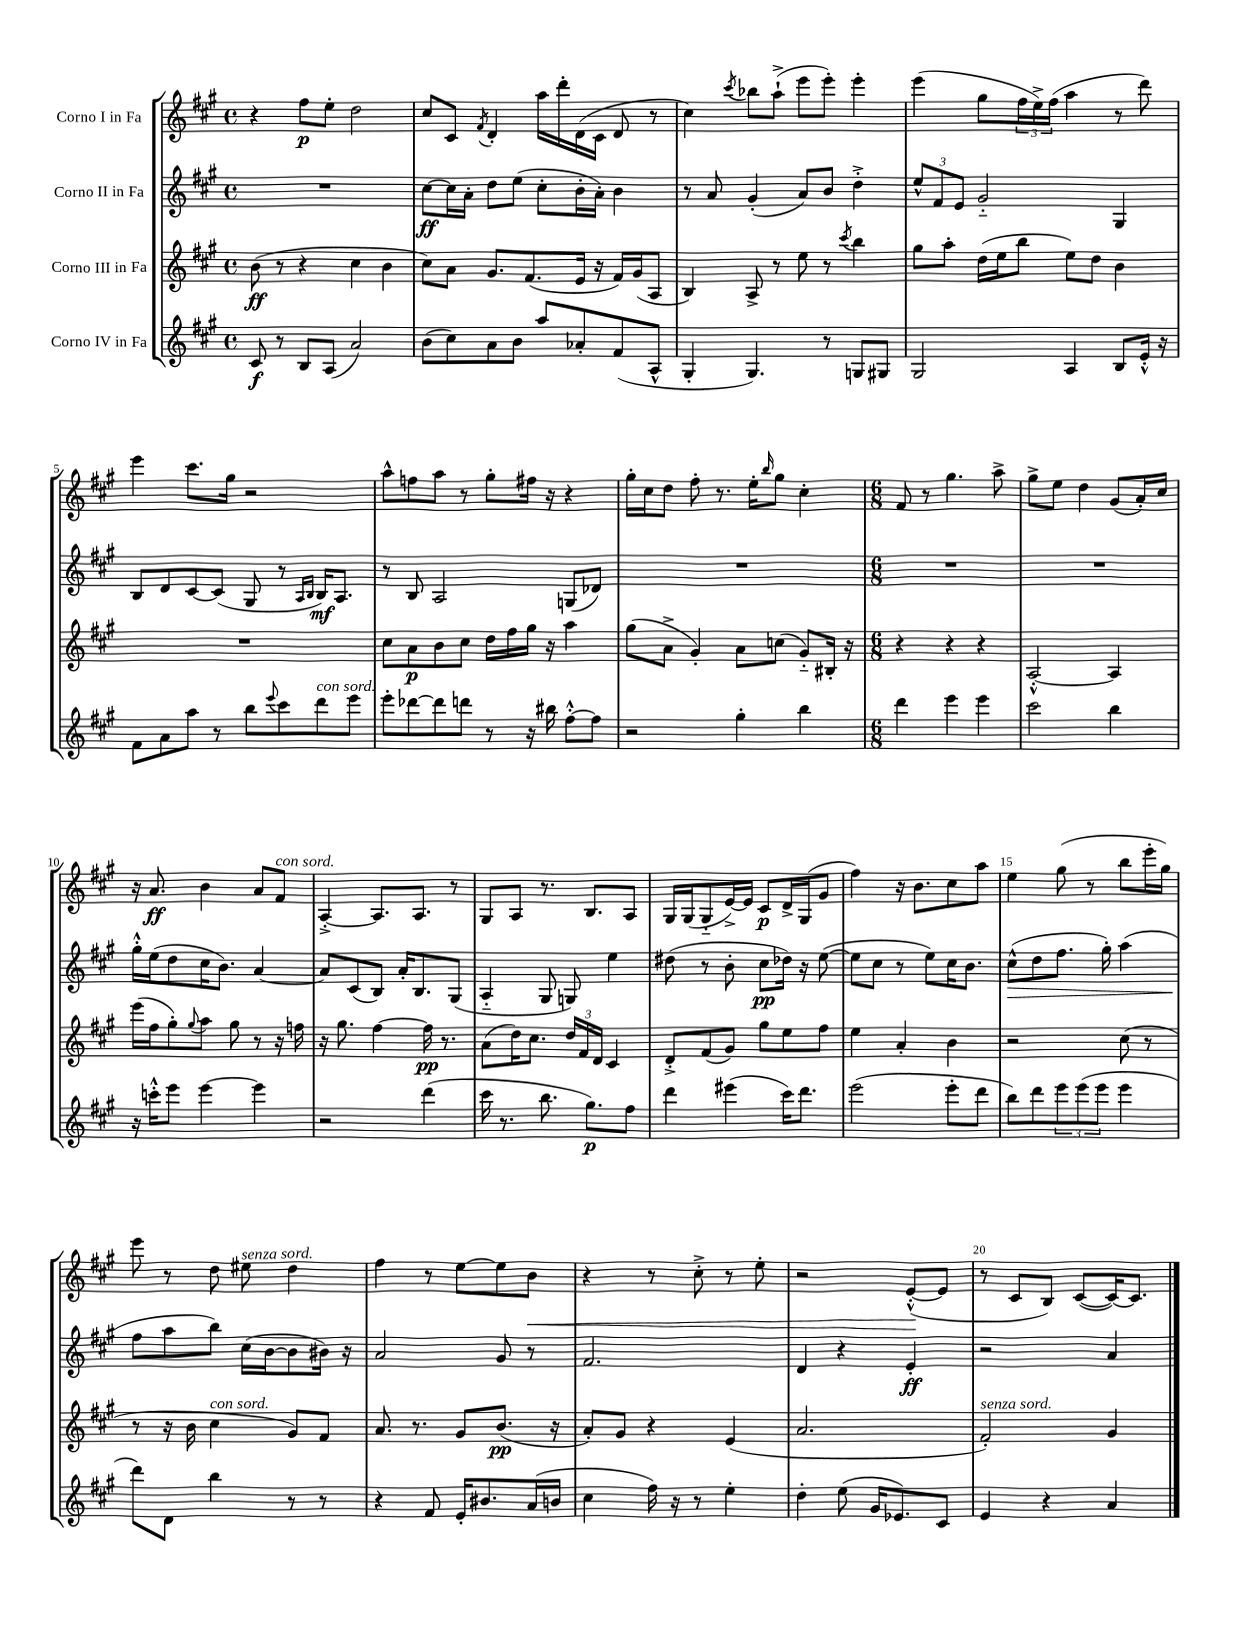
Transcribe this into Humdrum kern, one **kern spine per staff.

**kern	**kern	**kern	**kern
*staff4	*staff3	*staff2	*staff1
*clefG2	*clefG2	*clefG2	*clefG2
*k[f#c#g#]	*k[f#c#g#]	*k[f#c#g#]	*k[f#c#g#]
*M4/4	*M4/4	*M4/4	*M4/4
*met(c)	*met(c)	*met(c)	*met(c)
8c#	(8b	1r	4r
8r	8r	.	.
8B	4r	.	8ff#
(8A	.	.	8ee'
2a)	4cc#	.	2dd
.	4b	.	.
=	=	=	=
(8b	8cc#)	[8cc#	8cc#
8cc#)	8a	16cc#]	8c#
.	.	16a'	.
.	.	.	8qf#
8a	8.g#	8dd	4d'
8b	.	(8ee	.
.	(8.f#	.	.
8aa	.	8cc#'	16aa
.	.	.	16ddd'
8a-'	16e	16b'	(16d
.	16r	16a')	16c#
(8f#	16f#)	4b	8d
.	(16g#	.	.
8A^^	8A	.	8r
=	=	=	=
4G#'	4B)	8r	4cc#)
.	.	8a	.
.	.	.	8qccc#
4.G#)	8A^	(4g#'	8bb-
.	8r	.	(8aa`^
.	8ee	8a)	8eee
8r	8r	8b	8eee')
.	8qccc#	.	.
8G	4bb	4dd'^	4eee'
8G#	.	.	.
=	=	=	=
2G#	8gg#	12ee^^	(4eee
.	.	12f#	.
.	8aa'	.	.
.	.	12e	.
.	(16dd	2g#'~	8gg#
.	16ee	.	.
.	8bb	.	24ff#
.	.	.	24ee^)
.	.	.	(24ff#
4A	8ee)	.	4aa
.	8dd	.	.
8B	4b	4G#	8r
16e'^^	.	.	8ddd)
16r	.	.	.
=	=	=	=
8f#	1r	8B	4eee
8a	.	8d	.
8aa	.	[8c#	8.ccc#
8r	.	(8c#]	.
.	.	.	16gg#
8bb	.	8G#	2r
8qqeee	.	.	.
8ccc#	.	8r	.
.	.	16qqA	.
.	.	16qqB	.
8ddd	.	16B)	.
.	.	8.A	.
8eee	.	.	.
=	=	=	=
8eee'	8cc#	8r	8aa^^
[8ddd-	8a	8B	8ff
8ddd-]	8b	2A	8aa
8ddd	8cc#	.	8r
8r	16dd	.	8gg#'
.	16ff#	.	.
16r	16gg#	.	16ff#
16bb#	16r	.	16r
[8ff#'^^	4aa	(8G	4r
8ff#]	.	8d-)	.
=	=	=	=
2r	(8gg#	1r	16gg#'
.	.	.	16cc#
.	8a^	.	8dd
.	4g#')	.	8ff#'
.	.	.	8.r
4gg#'	8a	.	.
.	.	.	16ee'
.	.	.	16qqbb
.	(8cc	.	8gg#
4bb	8g#'~)	.	4cc#'
.	16B#'	.	.
.	16r	.	.
=	=	=	=
*M6/8	*M6/8	*M6/8	*M6/8
4ddd	4r	2.r	8f#
.	.	.	8r
4eee	4r	.	4.gg#
4eee	4r	.	.
.	.	.	8aa^
=	=	=	=
2ccc#	[2A'^^	2.r	8gg#^
.	.	.	8ee
.	.	.	4dd
4bb	4A]	.	(8g#
.	.	.	16a')
.	.	.	16cc#
=	=	=	=
16r	(16eee	16gg#'^^	16r
16ccc'^^	16ff#	(16ee	8.a
8eee	8gg#')	8dd	.
.	8qqgg#	.	.
[4eee	8aa	16cc#	4b
.	.	8.b)	.
.	8gg#	.	.
4eee]	8r	[4a	8a
.	16r	.	8f#
.	16ff	.	.
=	=	=	=
2r	16r	8a]	[4A'^
.	8.gg#	.	.
.	.	(8c#	.
.	[4ff#	8B)	8.A]
.	.	16a'	.
.	.	8.B	8.A
(4ddd	16ff#]	.	.
.	8.r	.	.
.	.	(8G#	8r
=	=	=	=
16ccc#	(8a	4A'~	8G#
8.r	.	.	.
.	16dd)	.	8A
.	8.cc#	.	.
8.bb	.	8G#	8.r
.	24dd	8G)	.
.	24f#	.	.
8.gg#)	.	.	8.B
.	24d	.	.
.	4c#	4ee	.
8ff#	.	.	8A
=	=	=	=
4ddd	8d'^	(8dd#	16G#
.	.	.	(16G#
.	(8f#	8r	8G#'~
(4eee#	8g#)	8b'	[16e^)
.	.	.	16e]
.	8gg#	8cc#	8c#
16ccc#)	8ee	16dd-)	16d^
8.ddd	.	16r	(16G#
.	8ff#	([8ee	8g#
=	=	=	=
(2eee	4ee	8ee]	4ff#)
.	.	8cc#	.
.	4a'	8r	16r
.	.	.	8.b
.	.	8ee)	.
8eee'	4b	16cc#	8cc#
.	.	8.b	.
8ddd	.	.	8aa
=	=	=	=
8bb)	2r	(8cc#^^	4ee
8ddd	.	8dd	.
12eee	.	8.ff#	(8gg#
(12eee	.	.	.
.	.	.	8r
12eee	.	.	.
.	.	16gg#')	.
4eee	(8cc#	(4aa	8bb
.	8r	.	16eee'
.	.	.	16gg#)
=	=	=	=
8ddd)	8r	8ff#	8eee
8d	16r	8aa	8r
.	16b	.	.
4bb	4cc#	8bb)	8dd
.	.	(16cc#	8ee#
.	.	[16b	.
8r	8g#)	8b]	4dd
8r	8f#	16b#)	.
.	.	16r	.
=	=	=	=
4r	8.a	2a	4ff#
.	8.r	.	.
8f#	.	.	8r
16e'	8g#	.	[8ee
8.b#	.	.	.
.	(8.b	8g#	8ee]
(16a	.	8r	8b
16b	16r	.	.
=	=	=	=
4cc#	8a')	2.f#	4r
.	8g#	.	.
16ff#)	4r	.	8r
16r	.	.	.
8r	.	.	8cc#'^
4ee'	(4e	.	8r
.	.	.	8ee'
=	=	=	=
4dd'	2.a	4d	2r
(8ee	.	4r	.
16g#	.	.	.
8.e-)	.	.	.
.	.	4e'	([8e'^^
8c#	.	.	8e]
=	=	=	=
4e	2f#')	2r	8r
.	.	.	8c#
4r	.	.	8B)
.	.	.	([8c#
4a	4g#	4a	16c#_)
.	.	.	8.c#]
==	==	==	==
*-	*-	*-	*-
